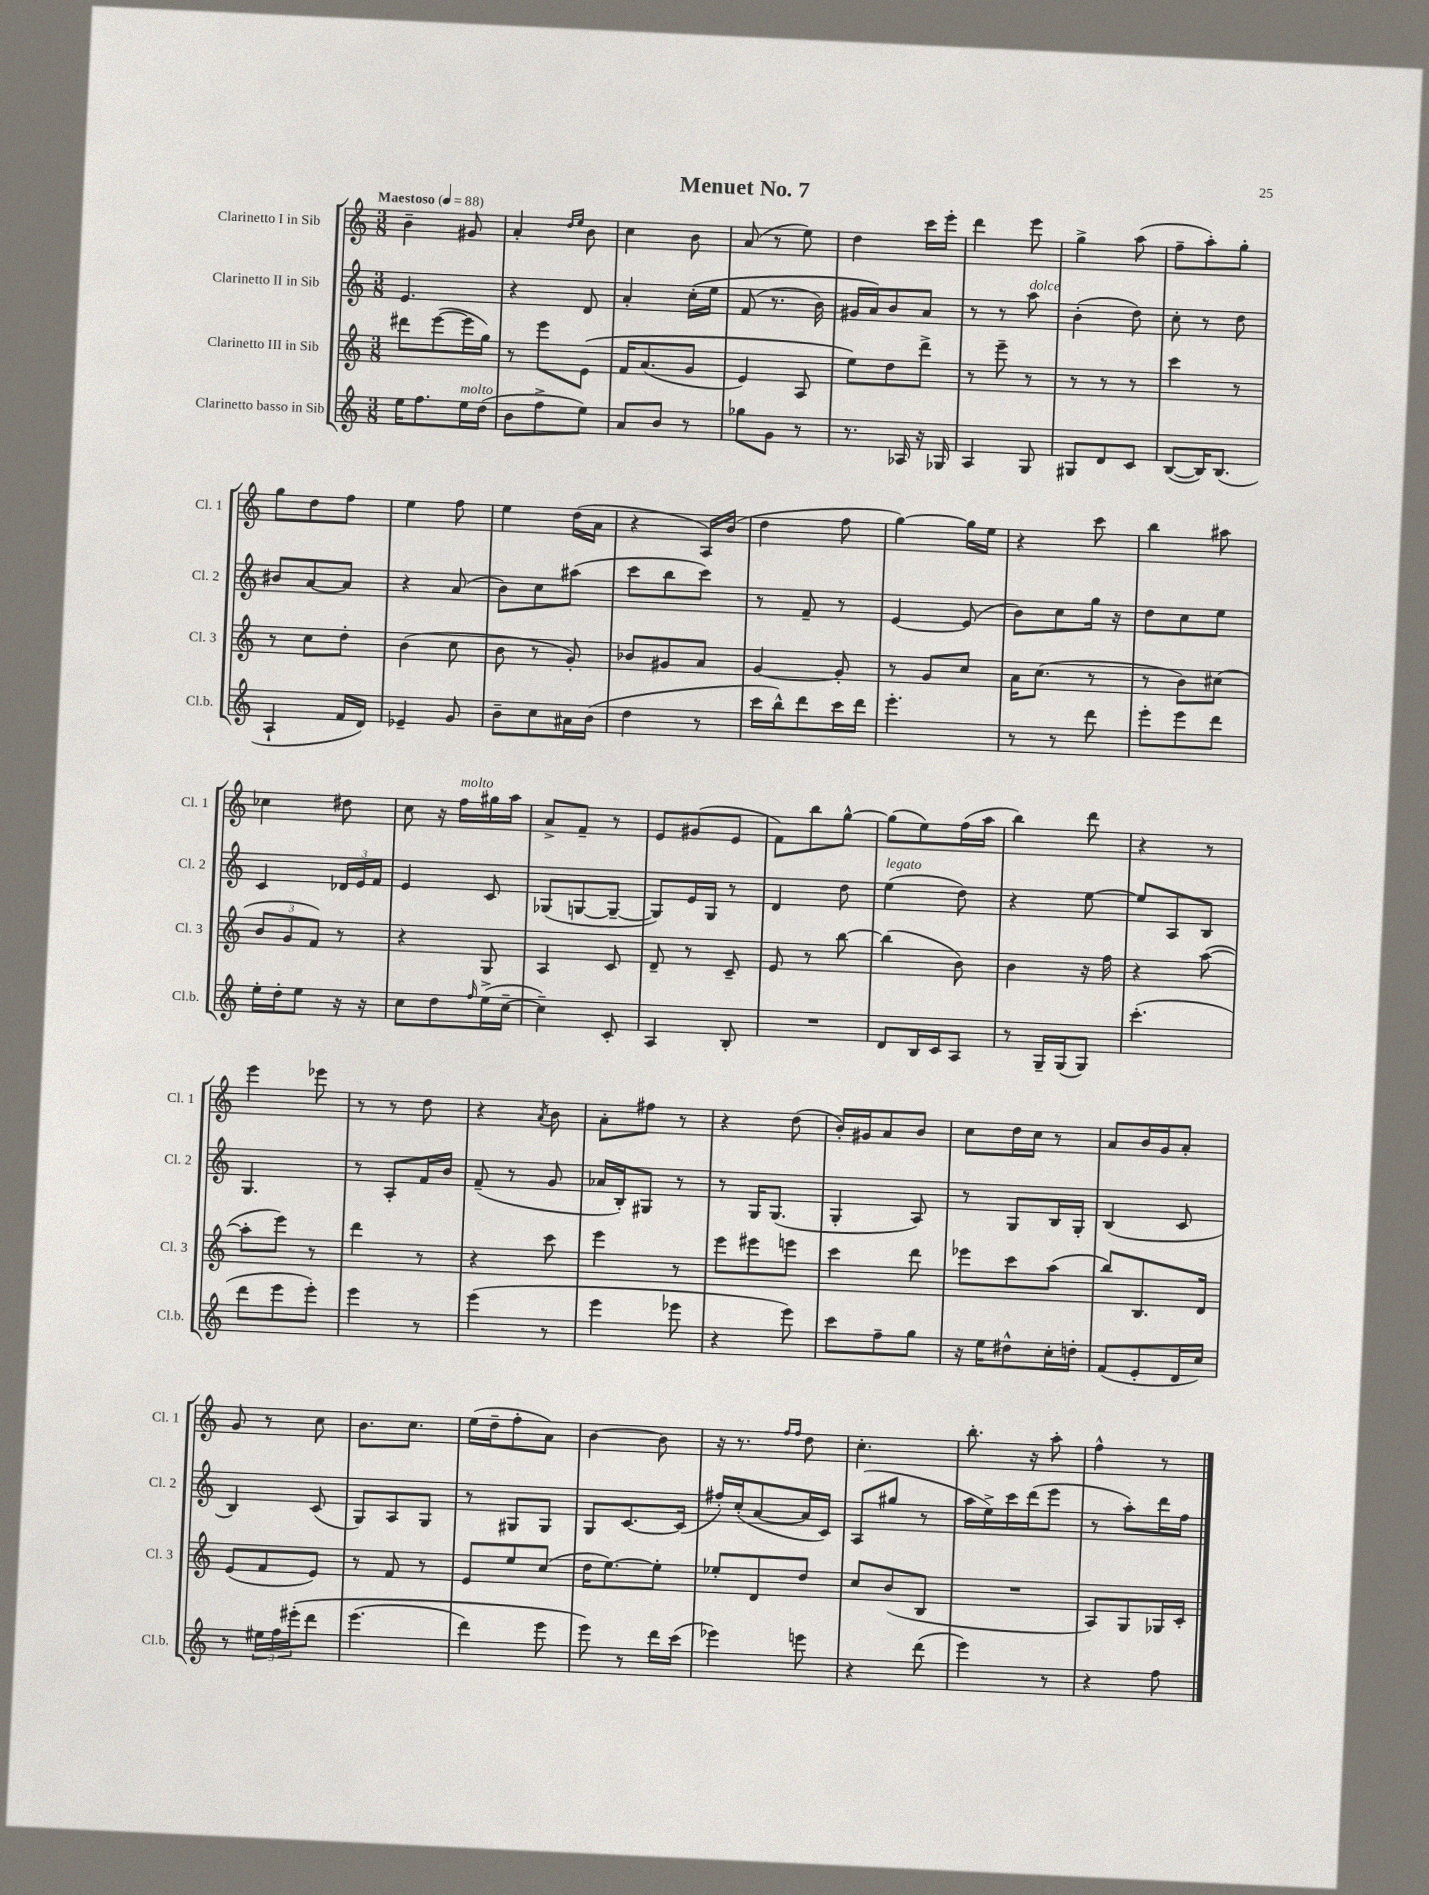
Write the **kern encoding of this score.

**kern	**kern	**kern	**kern
*part4	*part3	*part2	*part1
*staff4	*staff3	*staff2	*staff1
*I"Clarinetto basso in Sib	*I"Clarinetto III in Sib	*I"Clarinetto II in Sib	*I"Clarinetto I in Sib
*I'Cl.b.	*I'Cl. 3	*I'Cl. 2	*I'Cl. 1
*clefG2	*clefG2	*clefG2	*clefG2
*k[]	*k[]	*k[]	*k[]
*M3/8	*M3/8	*M3/8	*M3/8
*MM88	*MM88	*MM88	*MM88
=1	=1	=1	=1
!	!	!	!LO:TX:a:B:t=Maestoso
16ee\KL	8ddd#X\L	4.e/	4b~\
8.ff\	.	.	.
.	([8eee\	.	.
!LO:TX:a:i:t=molto	!	!	!
16ee\L	16eee\L]	.	8g#X/
(16dd\JJ	16gg\JJ)	.	.
=2	=2	=2	=2
8b\L	8r	4r	4a'/
8ff^\	8eee\L	.	.
.	.	.	16qqdd/LL
.	.	.	16qqee/JJ
8ee\J)	(8e\J	8d/	8b\
=3	=3	=3	=3
8a/L	16f/KL	4a'/	4cc\
.	(8.a/	.	.
8b/J	.	.	.
8r	8g/J	(16cc'\LL	8b\
.	.	16ee\JJ	.
=4	=4	=4	=4
8gg-X\L	4e/)	(8f/	(8a/
8g\J	.	8.r	8r
8r	8A/	.	8ee\)
.	.	16b\)	.
=5	=5	=5	=5
8.r	8ee\L)	16g#X/LL	4dd\
.	.	16a/J)	.
.	8dd\	8b/	.
16A-X/	.	.	.
16r	8ddd^\J	8a/J	16ccc\LL
16G-X/	.	.	16eee'\JJ
=6	=6	=6	=6
4A/	8r	8r	4ddd\
.	8eee~\	8r	.
!	!	!LO:TX:a:i:t=dolce	!
8G/	8r	8aa\	8eee\
=7	=7	=7	=7
8G#X/L	8r	(4b'\	4gg^\
8d/	8r	.	.
8c/J	8r	8dd\)	(8aa\
=8	=8	=8	=8
([8B/L	4ccc\	8cc'\	8ff~\L
16B/K])	.	8r	8aa'\)
(8.B/J	.	.	.
.	8r	8dd\	8gg'\J
!!LO:LB:g=z
=9	=9	=9	=9
4A`/	8r	8b#X/L	8gg\L
.	8cc\L	[8a/	8dd\
16f/LL	8dd'\J	8a/J]	8ff\J
16d/JJ)	.	.	.
=10	=10	=10	=10
4e-X~/	(4b\	4r	4ee\
8g/	8cc\	(8a/	8ff\
=11	=11	=11	=11
8b~\L	8b\	8b\L)	4ee\
8cc\	8r	8cc\	.
16a#X\L	8g'/)	(8aa#X\J	(16dd\LL
(16b\JJ	.	.	16a\JJ
=12	=12	=12	=12
4dd\	8b-X/L	8ccc\L	4r
.	8g#X/	8bb\	.
8r	8a/J	8ccc\J)	16A/LL)
.	.	.	(16b/JJ
=13	=13	=13	=13
16ccc\LL	[4g/	8r	4dd\
16bb^^\J)	.	.	.
8ddd\	.	8f~/	.
16ccc\L	8g'/]	8r	8ff\
16ddd\JJ	.	.	.
=14	=14	=14	=14
4.eee'\	8r	[4e/	[4gg\)
.	8g/L	.	.
.	8cc/J	(8e/]	16gg\LL]
.	.	.	16ee\JJ
=15	=15	=15	=15
8r	16a\KL	8b\L)	4r
.	(8.cc\J	.	.
8r	.	8cc\	.
8ddd\	8r	16gg\Jk	8ccc\
.	.	16r	.
=16	=16	=16	=16
8eee'\L	8r	8dd\L	4bb\
8eee\	8b\L)	8cc\	.
8ddd\J	(8cc#X\J	8ee\J	8aa#X\
!!LO:LB:g=z
=17	=17	=17	=17
16ee'\LL	12b/L	4c/	4cc-X\
16dd'\J	.	.	.
.	12g/	.	.
8ee\J	.	.	.
.	12f/J)	.	.
16r	8r	24d-X/LL	8dd#X\
.	.	24e/	.
16r	.	.	.
.	.	24f/JJ	.
=18	=18	=18	=18
8cc\L	4r	4e/	8cc\
8dd\	.	.	16r
!	!	!	!LO:TX:a:i:t=molto
.	.	.	16ff\LL
16qqff/	.	.	.
(16ee^\L	8G/	8c/	16gg#X\
[16cc~\JJ	.	.	16aa\JJ
=19	=19	=19	=19
4cc~\])	4A/	(8G-X/L	8a^/L
.	.	[8Gn/	8f~/J
8c'/	8c/	8G~/J_	8r
=20	=20	=20	=20
4A/	8d~/	8G/L])	8e/L
.	8r	16e/L	(8g#X/
.	.	16G/JJ	.
8B'/	8c~/	8r	8e/J
=21	=21	=21	=21
4.r	8e/	4d/	8f\L)
.	8r	.	8bb\
.	[8bb\	8dd\	[8gg^^\J
=22	=22	=22	=22
!	!	!LO:TX:a:i:t=legato	!
8d/L	(4bb\]	(4ee\	(8gg\L]
16B/L	.	.	8ee\)
16c/J	.	.	.
8A/J	8b\)	8dd\)	(16ff\L
.	.	.	16aa\JJ
=23	=23	=23	=23
8r	4b\	4r	4bb\)
16G~/LL	.	.	.
(16G/J	.	.	.
8G/J)	16r	[8ee\	8ddd\
.	16ff\	.	.
=24	=24	=24	=24
(4.ccc'\	4r	8ee/L]	4r
.	.	8A/	.
.	([8aa\	8B/J	8r
!!LO:LB:g=z
=25	=25	=25	=25
8ddd\L	8aa'\L]	4.G/	4eee\
8eee\	8eee\J)	.	.
8eee'\J)	8r	.	8eee-X\
=26	=26	=26	=26
4eee\	4ddd\	8r	8r
.	.	8A'/L	8r
8r	8r	16f/L	8dd\
.	.	16b/JJ	.
=27	=27	=27	=27
(4eee\	4r	(8f~/	4r
.	.	8r	.
.	.	.	8qa/
8r	8ccc\	8g/	8b\
=28	=28	=28	=28
4eee\	4eee\	16a-X/LL	8a'\L
.	.	16B'/J)	.
.	.	8G#X/J	8ff#X\J
8eee-X\	8r	8r	8r
=29	=29	=29	=29
4r	8eee\L	8r	4r
.	8eee#X\	16G/KL	.
.	.	(8.G/J	.
8eee\)	8eeen\J	.	(8dd\
=30	=30	=30	=30
8ccc\L	4ccc\	4G'/	16b'/LL)
.	.	.	16g#X/J
8ff~\	.	.	8a/
8gg\J	8ddd\	8A/)	8b/J
=31	=31	=31	=31
16r	8eee-X\L	8r	8cc\L
16ee\KL	.	.	.
8dd#X^^\	8ccc\	8G/L	16dd\L
.	.	.	16cc\JJ
16cc'\L	(8aa\J	16B/L	8r
16ddn'\JJ	.	16G'/JJ	.
=32	=32	=32	=32
(8f/L	8bb/L)	(4B/	8a/L
8e'/	8.B/	.	16b/L
.	.	.	16g/J
16d/L	.	8c/	8a'/J
16cc/JJ)	16d/Jk	.	.
!!LO:LB:g=z
=33	=33	=33	=33
8r	(8e/L	4B/)	8g/
24ee#X\LL	8f/	.	8r
24ff\	.	.	.
(24eee#X'\J	.	.	.
8ddd\J	8e/J)	(8c/	8cc\
=34	=34	=34	=34
(4.eee\	8r	8G/L)	8.b\L
.	8f/	8A/	.
.	.	.	8.cc\J
.	8r	8G/J	.
=35	=35	=35	=35
4ddd\)	8e/L	8r	(16ee\LL
.	.	.	16dd~\J
.	8ee/	8G#X/L	8ff'\
8eee\	(8cc/J	8G#/J	8a\J)
=36	=36	=36	=36
8eee\)	16dd\KL	8G/L	[4b\
.	[8.ee\)	.	.
8r	.	[8.c/	.
16ddd\LL	8ee'\J]	.	8b\]
(16ccc\JJ	.	(16c/Jk]	.
=37	=37	=37	=37
4eee-X\)	8ee-X'/L	16ff#X'/LL)	16r
.	.	(16cc'/J	8.r
.	8d/	[8a/	.
.	.	.	16qqff/LL
.	.	.	16qqff/JJ
8eeen\	8dd/J	16a/L]	8dd\
.	.	16c/JJ)	.
=38	=38	=38	=38
4r	8cc/L	(8A/L	4.cc'\
.	(8b/	8gg#X/J	.
(8ddd\	8B/J	8r	.
=39	=39	=39	=39
4eee\)	4.r	16aa\LL	8.bb'\
.	.	16ee^\)	.
.	.	16ccc\	.
.	.	(16ddd\J	16r
8r	.	8eee\J	8aa'\
=40	=40	=40	=40
4r	8A/L)	8r	4ff^^\
.	8G/	8aa'\L)	.
8ff\	16G-X/L	16ddd\L	8r
.	16c'/JJ	16ff\JJ	.
==	==	==	==
*-	*-	*-	*-
